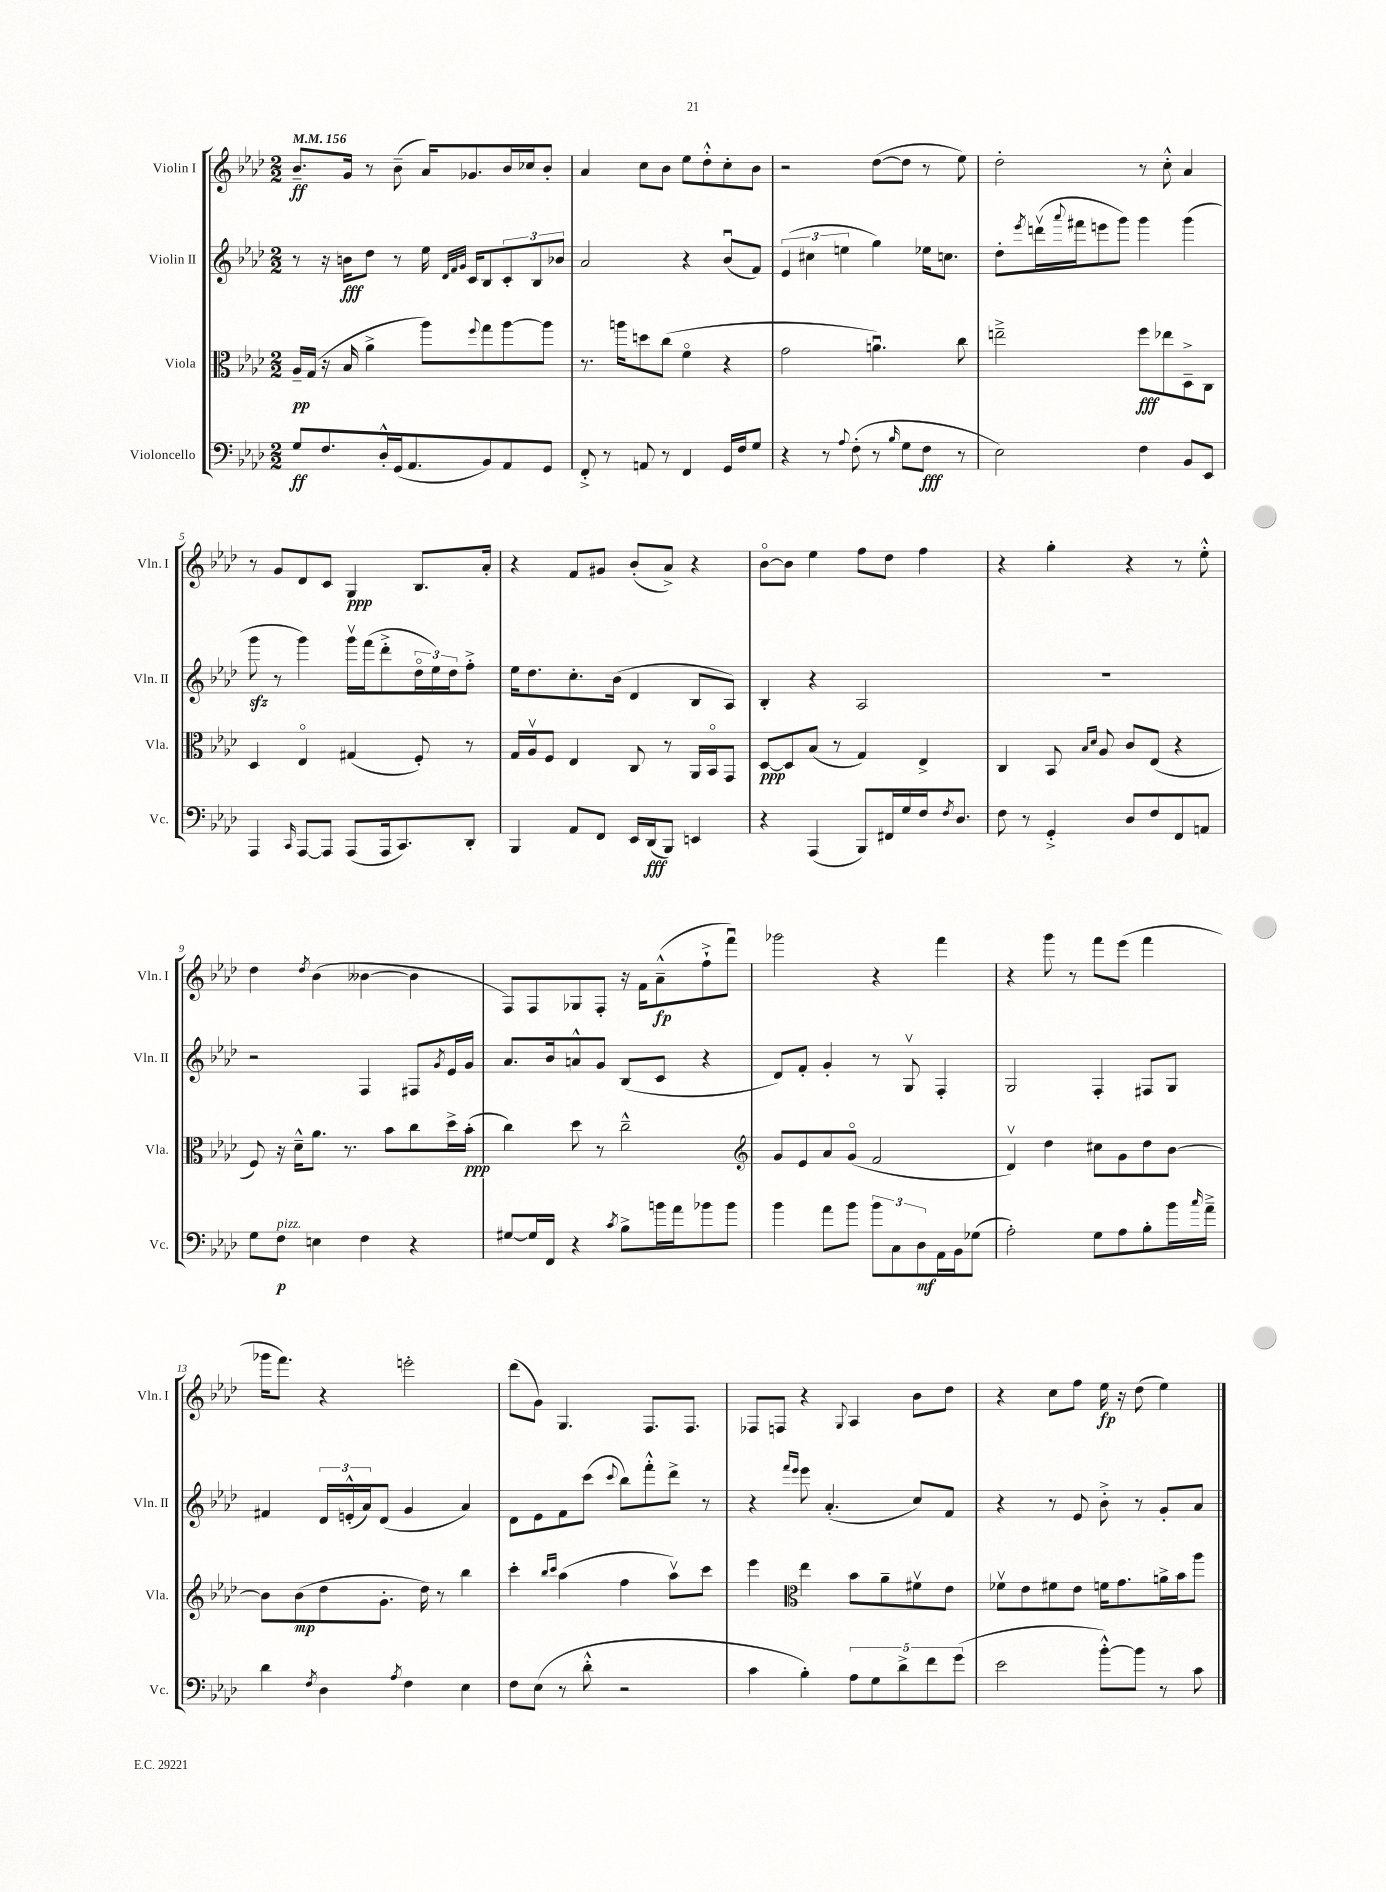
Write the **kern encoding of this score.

**kern	**kern	**kern	**kern
*staff4	*staff3	*staff2	*staff1
*clefF4	*clefC3	*clefG2	*clefG2
*k[b-e-a-d-]	*k[b-e-a-d-]	*k[b-e-a-d-]	*k[b-e-a-d-]
*M2/2	*M2/2	*M2/2	*M2/2
*MM156	*MM156	*MM156	*MM156
8G	16A-~	8r	8.b-~
.	(16G	.	.
8.F	16r	16r	.
.	16B-	16b	16g
.	4a-^	8dd-	8r
16D-'^^	.	.	.
(16GG	.	8r	(8b-~
8.AA-	.	.	.
.	8aa-)	16ee-	16a-)
.	.	32qqd-	.
.	.	32qqf	.
.	.	32qqg	.
.	.	16c	8.g-
.	8qqff	.	.
8BB-)	8gg	8B-	.
8AA-	[8aa-	12c'	16b-
.	.	.	16cc-
.	.	12B-	.
8GG	8aa-]	.	8b-'
.	.	12b-	.
=	=	=	=
8FF'^	8.r	2a-	4a-
8r	.	.	.
.	16aa	.	.
8AA	8dd	.	8cc
8r	(8cc	.	8b-
4FF	4fo	4r	8ee-
.	.	.	8dd-'^^
16GG	4r	(8b-u	8cc'
16F	.	.	.
8G	.	8f)	8b-
=	=	=	=
4r	2g	(6e-	2r
.	.	6cc#	.
8r	.	.	.
.	.	6ee	.
8qqA-	.	.	.
(8F'	.	.	.
8r	4.au)	4gg)	([8dd-
16qqB-	.	.	.
8G	.	.	8dd-]
8F	.	16ee-	8r
.	.	8.cc	.
8r	8cc	.	8ee-)
=	=	=	=
2E-)	2ee~^	8dd-'	2dd-'
.	.	8qeee-	.
.	.	(16dddv	.
.	.	8qqaaa-	.
.	.	16fff#	.
.	.	8eee	.
.	.	8ggg)	.
4F	8ff	4ggg	8r
.	8ee-	.	8cc'^^
8BB-	8D-~^	(4ggg	4a-
8EE-	8C	.	.
=	=	=	=
4AAA-	4D-	8ggg	8r
.	.	8r	8g
16qqCC	.	.	.
[8AAA-	4E-o	4ggg)	8d-
8AAA-]	.	.	8c
(8AAA-	(4G#	16gggv	4G
.	.	(16fff	.
16AAA-	.	8ddd-'^	.
8.CC)	.	.	.
.	8F')	24dd-o	8.B-
.	.	24ee-)	.
.	.	24dd-	.
8DD-'	8r	8ff'^	.
.	.	.	16a-'
=	=	=	=
4BBB-	16G	16ee-	4r
.	16A-v	8.dd-	.
.	8F	.	.
8AA-	4E-	8.cc'	8f
8FF	.	.	8g#
.	.	(16b-	.
16EE-	8C	4d-	(8b-'
(16DD-	.	.	.
8BBB-)	8r	.	8a-^)
4EE	16AA-	8B-	4r
.	16BB-o	.	.
.	8GG	8A-)	.
=	=	=	=
4r	[8D-	4B-'	[8b-o
.	8D-]	.	8b-]
(4AAA-	(8B-	4r	4ee-
.	8r	.	.
8BBB-)	4G)	2A-	8ff
16FF#	.	.	8dd-
16G	.	.	.
16F	4E-^	.	4ff
8qF	.	.	.
8.D-	.	.	.
=	=	=	=
8F	4C	1r	4r
8r	.	.	.
4GG'^	8BB-	.	4gg'
.	16qqB-	.	.
.	16qqd-	.	.
.	8A-	.	.
8D-	8c	.	4r
8F	(8E-	.	.
8FF	4r	.	8r
8AA	.	.	8ee-'^^
=	=	=	=
8G	8F)	2r	4dd-
8F	16r	.	.
.	16d-~^^	.	.
.	.	.	8qdd-
4E	8.a-	.	(4b-
.	8.r	.	.
4F	.	4F	[4b--
.	8b-	.	.
4r	8cc	8F#	4b--]
.	.	8qg	.
.	16dd-^	16e-	.
.	(16b-'	16g	.
=	=	=	=
[8G#	4cc)	8.a-	8F)
16G#]	.	.	8F
16FF	.	16b-	.
4r	8dd-	8a^^	8G-
.	8r	8g	8F'
8qc	.	.	.
8B-^	2cc~^^	(8B-	16r
.	.	.	16f
16b	.	8c	(8a-~^^
16a-	.	.	.
8b-	.	4r	8ff`^
8b-	.	.	8fffu)
=	=	=	=
*	*clefG2	*	*
4b-	8g	8d-)	2ggg-
.	8e-	8f'	.
8a-	8a-	4g'	.
8b-	(8go	.	.
12b-	2f	8r	4r
12C	.	.	.
.	.	8Gv	.
12D-	.	.	.
16AA-	.	4F'	4fff
16BB-	.	.	.
(8G-	.	.	.
=	=	=	=
2A-')	4d-v)	2G	4r
.	4dd-	.	8ggg
.	.	.	8r
8G	8cc#	4F'	8fff
8A-	8g	.	(8eee-
8B-'	8dd-	8F#	4fff
16b-	[8b-	8G	.
16qqcc	.	.	.
16a-~^	.	.	.
=	=	=	=
4d-	8b-]	4f#	16ggg-
.	.	.	8.fff)
.	(8b-	.	.
8qF	.	.	.
4D-	8dd-	24d-	4r
.	.	(24e'^^	.
.	.	24a-)	.
.	8.g'	(8d-	.
8qA-	.	.	.
4F	.	4g	2eee'
.	16dd-)	.	.
.	8r	.	.
4E-	4bb-	4a-)	.
=	=	=	=
8F	4ccc'	8d-	(8ddd-
(8E-	.	8e-	8g)
.	16qqbb-	.	.
.	16qqccc	.	.
8r	(4aa-	8f	4.G
8d-'^^	.	(8ccc	.
.	.	8qqccc	.
2r	4ff	8bb-)	.
.	.	8fff'^^	8.F
.	8aa-v)	8ddd-^	.
.	.	.	8.F
.	8ccc	8r	.
=	=	=	=
4c	4eee-	4r	8F-
.	.	.	8F
*	*clefC3	*	*
.	.	16qqfff	.
.	.	16qqeee-	.
4B-')	4ee-	8eee-	4r
.	.	(4.a-'	.
.	.	.	8qqG
10A-	8b-	.	4A-
10G	.	.	.
.	8a-~	.	.
10d-^	.	.	.
.	8f#v	8cc)	8b-
10f	.	.	.
.	8e-	8f	8dd-
(10g	.	.	.
=	=	=	=
2e-	8f-v	4r	4r
.	8e-	.	.
.	8f#	8r	8cc
.	8e-	8e-	8ff
[8b-'^^)	16f	8b-'^	16ee-
.	8.g	.	16r
8b-]	.	8r	(8dd-
8r	16a^	8g'	4ee-)
.	16b-	.	.
8c	8aa-	8a-	.
==	==	==	==
*-	*-	*-	*-
